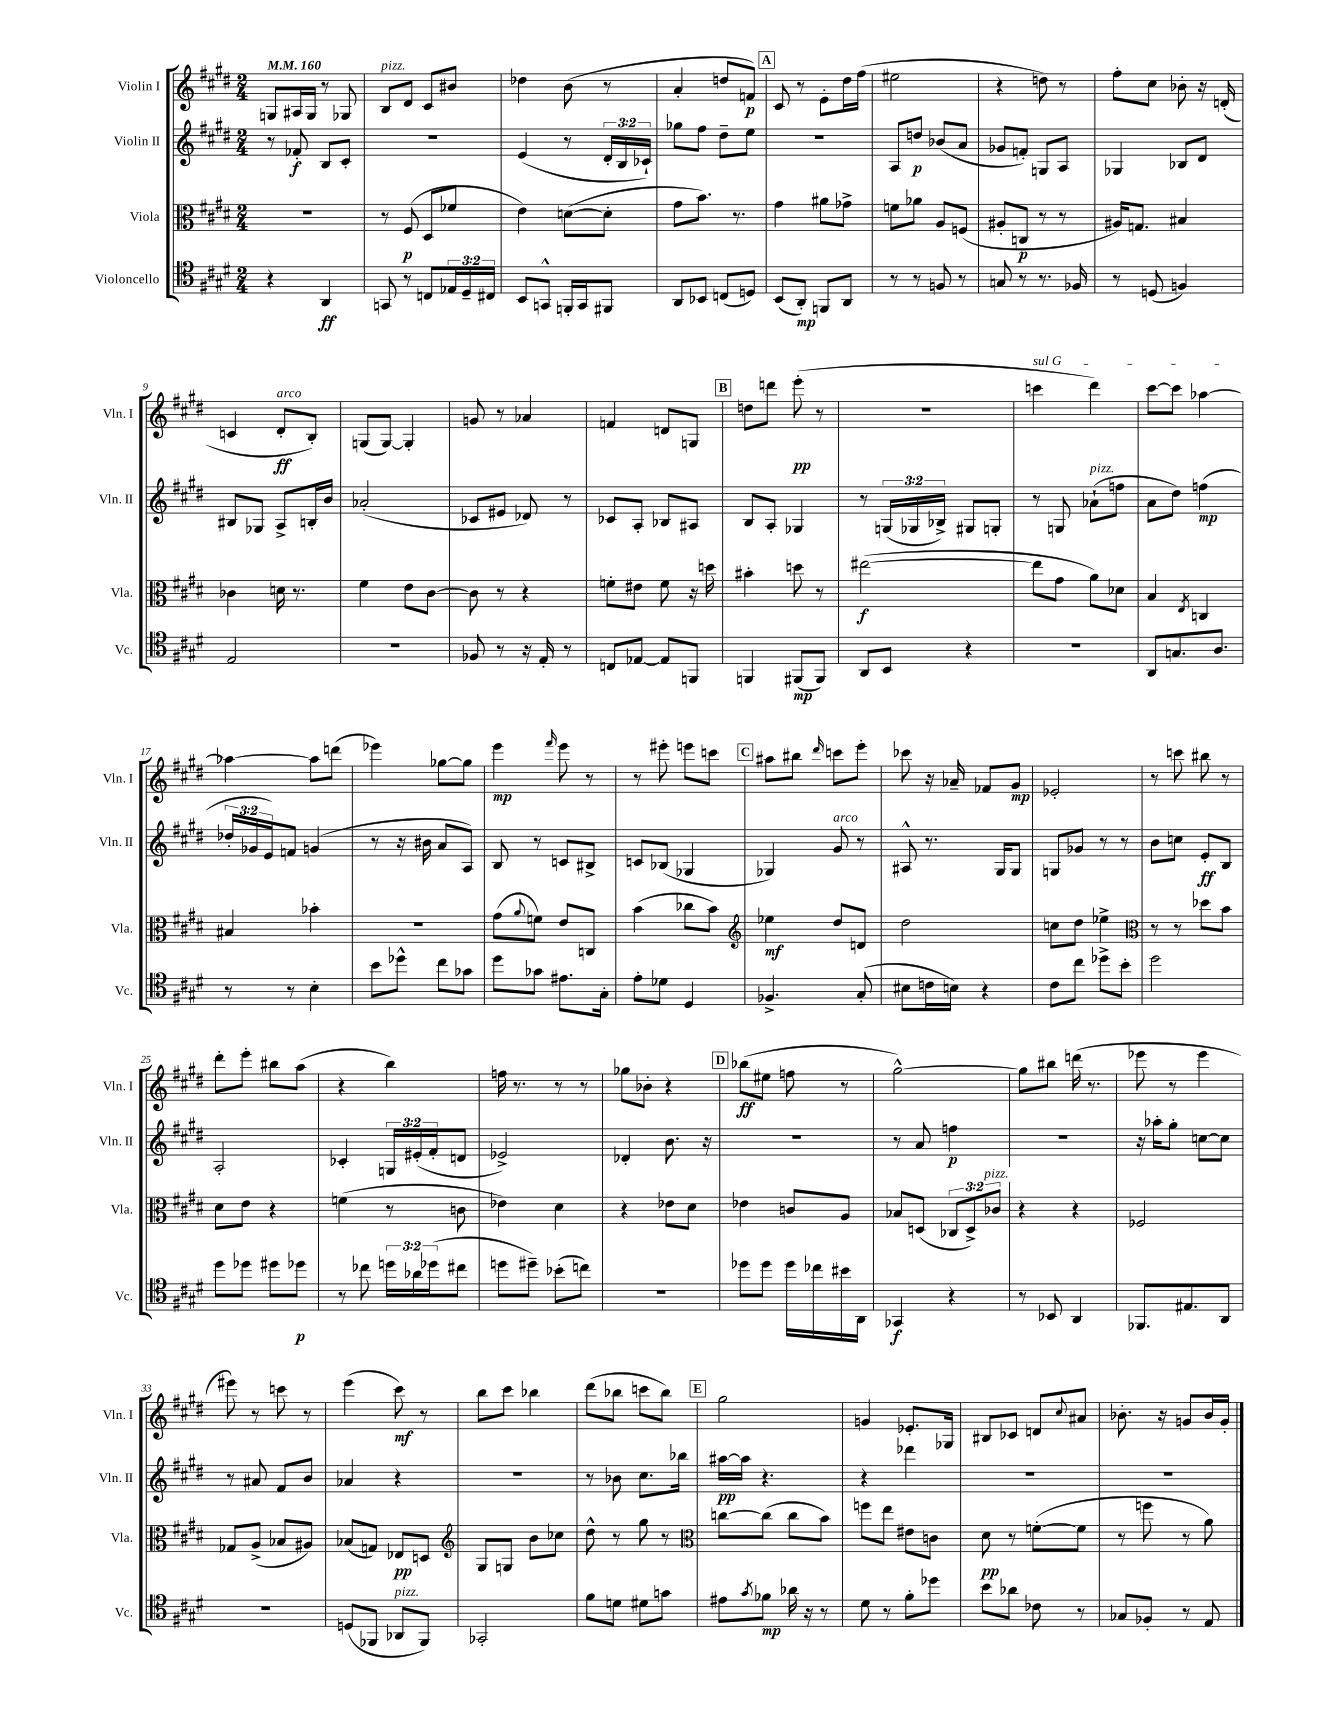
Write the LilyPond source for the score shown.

<<
\new StaffGroup <<
\new Staff = "s0" \with { instrumentName = "Violin I" shortInstrumentName = "Vln. I" } {
    \clef treble \key e \major \numericTimeSignature \time 2/4 \tempo 4 = 160
    g8 ais16 g16 r8 ges8 |
    b8^\markup { \italic "pizz." } dis'8 cis'8 bis'8 |
    des''4 b'8( r8 |
    a'4-. d''8 f'8\p) |
    \mark \markup { \box "A" } cis'8 r8 e'8-. dis''16 fis''16( |
    eis''2 |
    r4 d''8) r8 |
    fis''8-. cis''8 bes'8-. r16 d'16-.( |
    c'4 dis'8-.\ff^\markup { \italic "arco" } b8-.) |
    g8( g8~) g4-. |
    g'8 r8 aes'4 |
    f'4 d'8 g8 |
    \mark \markup { \box "B" } d''8 d'''8 e'''8-.\pp( r8 |
    r2 |
    \once \override TextSpanner.bound-details.left.text = \markup { \italic "sul G" } c'''4\startTextSpan dis'''4) |
    cis'''8~ cis'''8 aes''4~\stopTextSpan |
    aes''4~ aes''8 d'''8( |
    ees'''4) ges''8~ ges''8 |
    e'''4\mp \grace { fis'''16 } e'''8 r8 |
    r8 eis'''8-. e'''8 c'''8 |
    \mark \markup { \box "C" } ais''8 bis''8 \grace { dis'''16 } c'''8 e'''8-. |
    ces'''8 r16 aes'16-- fes'8 gis'8\mp |
    ees'2-. |
    r8 c'''8 bis''8 r8 |
    dis'''8-. e'''8-. bis''8 a''8( |
    r4 b''4) |
    f''16 r8. r8 r8 |
    ges''8 bes'8-. r4 |
    \mark \markup { \box "D" } bes''8\ff( eis''8 f''8 r8 |
    gis''2~-^) |
    gis''8 bis''8 d'''16( r8. |
    ees'''8 r8 ees'''4 |
    eis'''8) r8 c'''8 r8 |
    e'''4( cis'''8\mf) r8 |
    b''8 cis'''8 bes''4 |
    dis'''8( bes''8 c'''8 bes''8) |
    \mark \markup { \box "E" } gis''2 |
    g'4 ees'8.-. ges16 |
    bis8 ces'8 d'8 \appoggiatura { cis''8 } ais'8 |
    bes'8.-. r16 g'8 bes'16 g'16-. \bar "|." |
}
\new Staff = "s1" \with { instrumentName = "Violin II" shortInstrumentName = "Vln. II" } {
    \clef treble \key e \major \numericTimeSignature \time 2/4 \override Staff.TupletNumber.text = #tuplet-number::calc-fraction-text
    r8 fes'8-.\f b8 cis'8-. |
    r2 |
    e'4( r8 \tuplet 3/2 { dis'16-. b16 ces'16-!) } |
    ges''8 fis''8 dis''8-- e''8 |
    \mark \markup { \box "A" } r2 |
    a8 d''8\p bes'8( a'8 |
    ges'8 f'8-.) g8 a8 |
    ges4 bes8 dis'8 |
    bis8 ges8 a8-> b16-. b'16 |
    aes'2-.( |
    ces'8 eis'8 des'8) r8 |
    ces'8 a8-. bes8 ais8 |
    \mark \markup { \box "B" } b8 a8-. ges4 |
    r8 \tuplet 3/2 { g16( ges16 bes16->) } gis8 g8-. |
    r8 g8 aes'8-!^\markup { \italic "pizz." }( f''8 |
    a'8 dis''8) f''4\mp( |
    \tuplet 3/2 { des''16-. ges'16 e'16) } f'8 g'4( |
    r8 r16 bis'16 a'8 a8) |
    b8 r8 c'8 bis8-> |
    c'8 bes8( ges4 |
    \mark \markup { \box "C" } ges4) gis'8^\markup { \italic "arco" } r8 |
    ais8-^ r8. gis16 gis8 |
    g8 ges'8 r8 r8 |
    b'8 c''8 e'8-.\ff b8 |
    a2-. |
    ces'4-. \tuplet 3/2 { g16 eis'16-.( fis'16-. } d'8 |
    ees'2->) |
    des'4-. b'8. r16 |
    \mark \markup { \box "D" } R2 |
    r8 a'8 f''4\p |
    r2 |
    r16 aes''16-. gis''8-. c''8~ c''8 |
    r8 ais'8 fis'8 b'8 |
    aes'4 r4 |
    r2 |
    r8 bes'8 cis''8. bes''16 |
    \mark \markup { \box "E" } ais''16~\pp ais''16 r4. |
    r4 des'''4 |
    R2 |
    R2 \bar "|." |
}
\new Staff = "s2" \with { instrumentName = "Viola" shortInstrumentName = "Vla." } {
    \clef alto \key e \major \numericTimeSignature \time 2/4 \override Staff.TupletNumber.text = #tuplet-number::calc-fraction-text
    R2 |
    r8 fis8\p( dis8 fes'8 |
    e'4) d'8~( d'8-. |
    gis'8 b'8.) r8. |
    \mark \markup { \box "A" } gis'4 ais'8 ges'8-> |
    f'8 aes'8 a8 f8( |
    ais8-. c8\p r8 r8 |
    ais16) g8. bis4 |
    ces'4 d'16 r8. |
    fis'4 e'8 cis'8~ |
    cis'8 r8 r4 |
    f'8-. eis'8 f'8 r16 d''16 |
    \mark \markup { \box "B" } bis'4-. d''8 r8 |
    eis''2~\f( |
    eis''8 gis'8 a'8) des'8 |
    b4 \acciaccatura { e8 } c4 |
    bis4 bes'4-. |
    r2 |
    gis'8( \appoggiatura { a'8 } f'8) e'8 c8 |
    b'4( ces''8 b'8) |
    \mark \markup { \box "C" } \clef treble ees''4\mf dis''8 d'8 |
    dis''2 |
    c''8 dis''8 ees''4-> |
    \clef alto r8 r8 des''8 b'8 |
    dis'8 e'8 r4 |
    f'4( r8 c'8 |
    ees'4) dis'4 |
    r4 ees'8 dis'8 |
    \mark \markup { \box "D" } ees'4 c'8 a8 |
    bes8 d8( \tuplet 3/2 { ces8 d8->) ces'8^\markup { \italic "pizz." } } |
    r4 r4 |
    fes2 |
    ges8 a8->( bes8 ais8) |
    bes8( g8) ees8\pp d8 |
    \clef treble gis8 g8 b'8 ces''8 |
    dis''8-^ r8 gis''8 r8 |
    \mark \markup { \box "E" } \clef alto c''8~ c''8( c''8 b'8) |
    f''8 e''8 eis'8 c'8 |
    dis'8\pp r8 f'8~-.( f'8 |
    r8 f''8 r8 a'8) \bar "|." |
}
\new Staff = "s3" \with { instrumentName = "Violoncello" shortInstrumentName = "Vc." } {
    \clef tenor \key e \major \numericTimeSignature \time 2/4 \override Staff.TupletNumber.text = #tuplet-number::calc-fraction-text
    r4 a,4\ff |
    g,8 r8 c8 \tuplet 3/2 { ees16 dis16-- cis16 } |
    b,8 g,8-^ f,16-. g,16 fis,8 |
    a,8 bes,8 c8( d8) |
    \mark \markup { \box "A" } b,8( a,8-.\mp) f,8 a,8 |
    r8 r8 f8 r8 |
    g8 r8 r8. fes16 |
    r8 d8( f4) |
    e2 |
    R2 |
    fes8 r8 r16 e16-. r8 |
    c8 ees8~ ees8 f,8 |
    \mark \markup { \box "B" } f,4 fis,8\mp( fis,8) |
    a,8 b,8 r4 |
    R2 |
    a,8 g8. a8. |
    r8 r8 b4-. |
    b'8 des''8-^ cis''8 ges'8 |
    dis''8 ges'8 eis'8. gis16-. |
    e'8-. des'8 dis4 |
    \mark \markup { \box "C" } fes4.-> gis8-.( |
    bis8 c'16 b16) r4 |
    cis'8 cis''8 des''8-> b'8-. |
    dis''2 |
    dis''8 des''8 dis''8 des''8\p |
    r8 ces''8 \tuplet 3/2 { d''16 aes'16 des''16( } cis''8 |
    d''8 dis''8--) bes'8-.( c''8) |
    r2 |
    \mark \markup { \box "D" } des''8 des''8 des''16 ces''16 bis'16 a,16 |
    ges,4\f r4 |
    r8 bes,8 a,4 |
    fes,8. eis8. a,8 |
    r2 |
    d8( fes,8 aes,8^\markup { \italic "pizz." } fes,8) |
    ges,2-. |
    fis'8 d'8 dis'8 g'8 |
    \mark \markup { \box "E" } eis'8 \acciaccatura { gis'8 } fes'8\mp aes'16 r16 r8 |
    dis'8 r8 fis'8-. des''8 |
    b'8 aes'8 ces'8 r8 |
    ges8 fes8-. r8 e8 \bar "|." |
}
>>
>>
